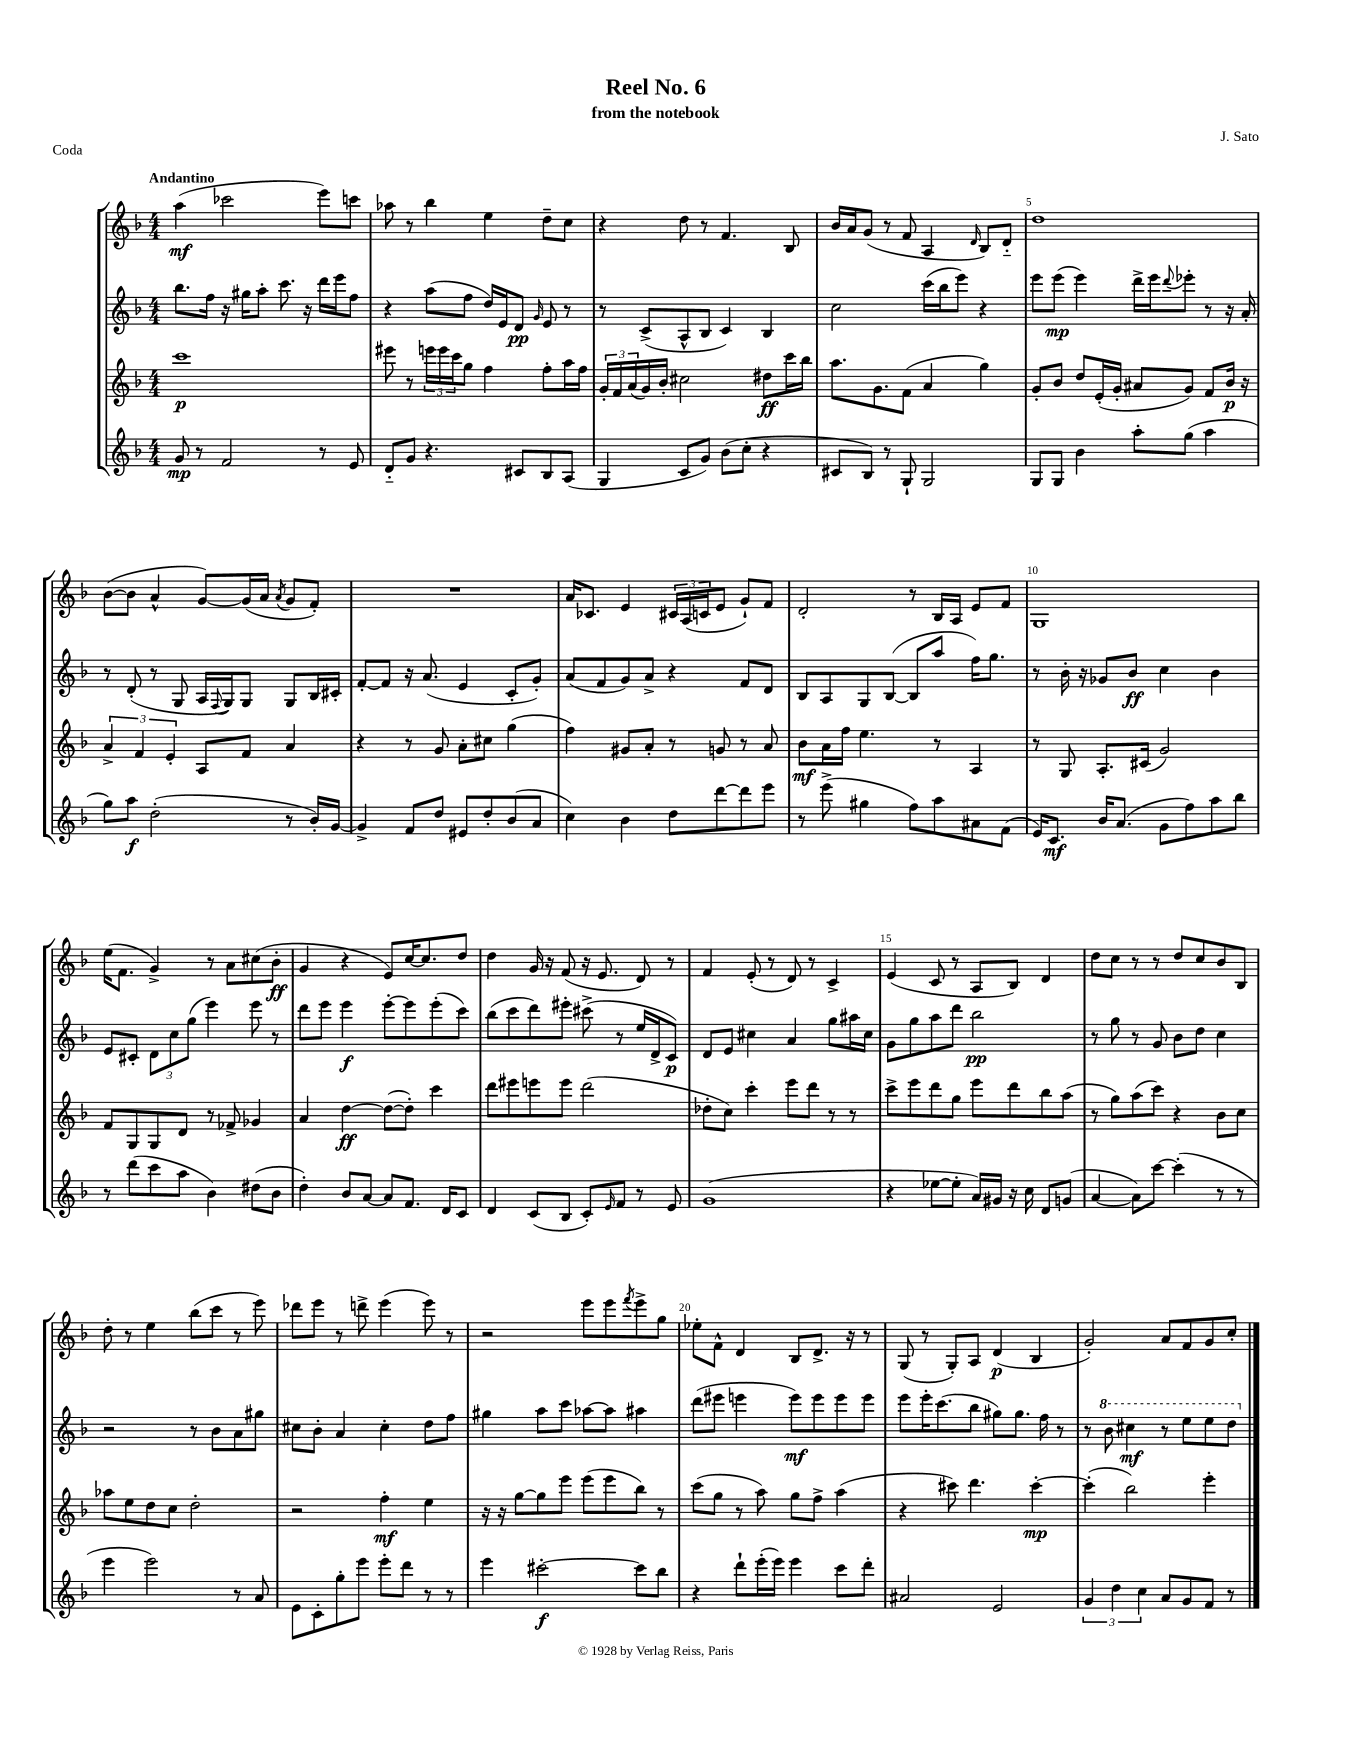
\header { title = "Reel No. 6" composer = "J. Sato" subtitle = "from the notebook" piece = "Coda" }
<<
\new StaffGroup <<
\new Staff = "s0" {
    \clef treble \key f \major \numericTimeSignature \time 4/4 \tempo "Andantino"
    a''4\mf( ces'''2 e'''8) c'''8 |
    aes''8 r8 bes''4 e''4 d''8-- c''8 |
    r4 d''8 r8 f'4. bes8 |
    bes'16 a'16 g'8( r8 f'8 a4 \grace { d'16 } bes8) d'8-_ |
    d''1 |
    bes'8~( bes'8 a'4-^ g'8~) g'16( a'16 \acciaccatura { a'8 } g'8 f'8-.) |
    R1 |
    a'16 ces'8. e'4 \tuplet 3/2 { cis'16 a16( c'16 } e'8 g'8-!) f'8 |
    d'2-. r8 bes16 a16 e'8 f'8 |
    g1 |
    e''16( f'8. g'4->) r8 a'8 cis''8( bes'8-.\ff |
    g'4 r4 e'8) c''16~ c''8. d''8 |
    d''4 g'16 r16 f'8( r16 e'8. d'8) r8 |
    f'4 e'8-.( r8 d'8) r8 c'4-> |
    e'4( c'8 r8 a8 bes8) d'4 |
    d''8 c''8 r8 r8 d''8 c''8 bes'8 bes8 |
    d''8-. r8 e''4 bes''8( c'''8 r8 e'''8) |
    des'''8 e'''8 r8 d'''8-> e'''4( e'''8) r8 |
    r2 e'''8 e'''8 \acciaccatura { f'''8 } e'''8-> g''8 |
    ees''8-. f'8-^ d'4 bes8 d'8.-> r16 r8 |
    g8( r8 g8-.) a8 d'4\p( bes4 |
    g'2-.) a'8 f'8 g'8 c''8-. \bar "|." |
}
\new Staff = "s1" {
    \clef treble \key f \major \numericTimeSignature \time 4/4
    bes''8. f''16 r16 gis''16 a''8-. c'''8. r16 d'''16 e'''16 f''8 |
    r4 a''8( f''8 d''16) e'16 d'8\pp \grace { g'16 } e'8 r8 |
    r8 c'8->( a8-^ bes8 c'4) bes4 |
    c''2 c'''16( bes''16 e'''8) r4 |
    e'''8 e'''8\mp( e'''4) d'''16-> e'''16 \appoggiatura { d'''8 } ees'''8-. r8 r16 a'16-. |
    r8 d'8-.( r8 g8 a16 \appoggiatura { f8 } g16) g8 g8 bes16 cis'16-. |
    f'8~-. f'8 r16 a'8.( e'4 c'8-. g'8-.) |
    a'8( f'8 g'8) a'8-> r4 f'8 d'8 |
    bes8 a8 g8 bes8~( bes8 a''8 f''16) g''8. |
    r8 bes'16-. r16 ges'8 bes'8\ff c''4 bes'4 |
    e'8 cis'8-. \tuplet 3/2 { d'8 c''8 g''8( } e'''4) e'''8 r8 |
    d'''8 e'''8 e'''4\f e'''8~-. e'''8 e'''8-.( c'''8) |
    bes''8( c'''8 d'''8) eis'''8-. cis'''8->( r8 e''16 d'16-> c'8\p) |
    d'8 e'8 cis''4 a'4 g''8 ais''16 cis''16 |
    g'8 g''8 a''8 d'''8 bes''2\pp |
    r8 g''8 r8 g'8 bes'8 d''8 c''4 |
    r2 r8 bes'8 a'8 gis''8 |
    cis''8 bes'8-. a'4 cis''4-. d''8 f''8 |
    gis''4 a''8 c'''8 aes''8~ aes''8 ais''4 |
    d'''8( eis'''8 e'''4 e'''8\mf) e'''8 e'''8 e'''8 |
    e'''8 e'''16-. c'''8.( bes''8 gis''8) gis''8. f''16 r8 |
    r8 \ottava #1 bes''8 cis'''4\mf r8 e'''8 e'''8 d'''8 \ottava #0 \bar "|." |
}
\new Staff = "s2" {
    \clef treble \key f \major \numericTimeSignature \time 4/4
    c'''1\p |
    eis'''8 r8 \tuplet 3/2 { e'''16 e'''16 c'''16 } g''8 f''4 f''8-. a''16 f''16 |
    \tuplet 3/2 { g'16-. f'16 a'16( } g'16) bes'16-. cis''2 dis''8\ff c'''16 bes''16 |
    a''8. g'8. f'8( a'4 g''4) |
    g'8-. bes'8 d''8 e'16-.( g'16-. ais'8 g'8) f'8 bes'16\p r16 |
    \tuplet 3/2 { a'4-> f'4 e'4-. } a8 f'8 a'4 |
    r4 r8 g'8 a'8-. cis''8 g''4( |
    f''4) gis'8 a'8-. r8 g'8 r8 a'8 |
    bes'8\mf a'16 f''16 e''4. r8 a4 |
    r8 g8 a8.-. cis'16( g'2) |
    f'8 g8 g8 d'8 r8 fes'8-> ges'4 |
    a'4 d''4~\ff d''8~( d''8-.) c'''4 |
    d'''8 eis'''8 e'''8 e'''8 d'''2( |
    des''8-. c''8) c'''4-. e'''8 d'''8 r8 r8 |
    c'''8-> e'''8 d'''8 g''8 e'''8 d'''8 bes''8 a''8( |
    r8 g''8) a''8( c'''8) r4 bes'8 c''8 |
    aes''8 e''8 d''8 c''8 d''2-. |
    r2 f''4-.\mf e''4 |
    r16 r16 g''8~ g''8 e'''8 e'''8( e'''8 bes''8) r8 |
    c'''8( g''8 r8 a''8) g''8 f''8-> a''4( |
    r4 cis'''8) d'''4. cis'''4~-.\mp |
    cis'''4-.( bes''2) e'''4-. \bar "|." |
}
\new Staff = "s3" {
    \clef treble \key f \major \numericTimeSignature \time 4/4
    g'8\mp r8 f'2 r8 e'8 |
    d'8-_ g'8 r4. cis'8 bes8 a8( |
    g4 c'8 g'8) bes'8( c''8-. r4 |
    cis'8 bes8) r8 g8-! g2 |
    g8 g8 bes'4 a''8-. g''8( a''4 |
    g''8) a''8\f d''2-.( r8 bes'16-.) g'16~ |
    g'4-> f'8 d''8 eis'8 d''8-. bes'8( a'8 |
    c''4) bes'4 d''8 d'''8~ d'''8 e'''8 |
    r8 e'''8->( gis''4 f''8) a''8 ais'8 f'8( |
    e'16) c'8.\mf bes'16 a'8.( g'8 f''8) a''8 bes''8 |
    r8 d'''8( c'''8 a''8 bes'4) dis''8( bes'8 |
    d''4-.) bes'8 a'8~ a'8 f'8. d'16 c'8 |
    d'4 c'8( bes8 c'8-.) \grace { e'16 } f'8 r8 e'8 |
    g'1( |
    r4 ees''8~ ees''8-. a'16) gis'16 r16 c''16 d'8 g'8( |
    a'4~ a'8) c'''8~ c'''4-.( r8 r8 |
    e'''4 e'''2) r8 a'8 |
    e'8 c'8-. g''8-. e'''8 e'''8-. d'''8 r8 r8 |
    e'''4 cis'''2~-.\f cis'''8 bes''8 |
    r4 d'''8-! e'''16-.( e'''16) e'''4 c'''8 d'''8-. |
    ais'2 e'2 |
    \tuplet 3/2 { g'4 d''4 c''4 } a'8 g'8 f'8 r8 \bar "|." |
}
>>
>>
\layout { \context { \Score \override BarNumber.break-visibility = ##(#f #t #t) barNumberVisibility = #(every-nth-bar-number-visible 5) } }
